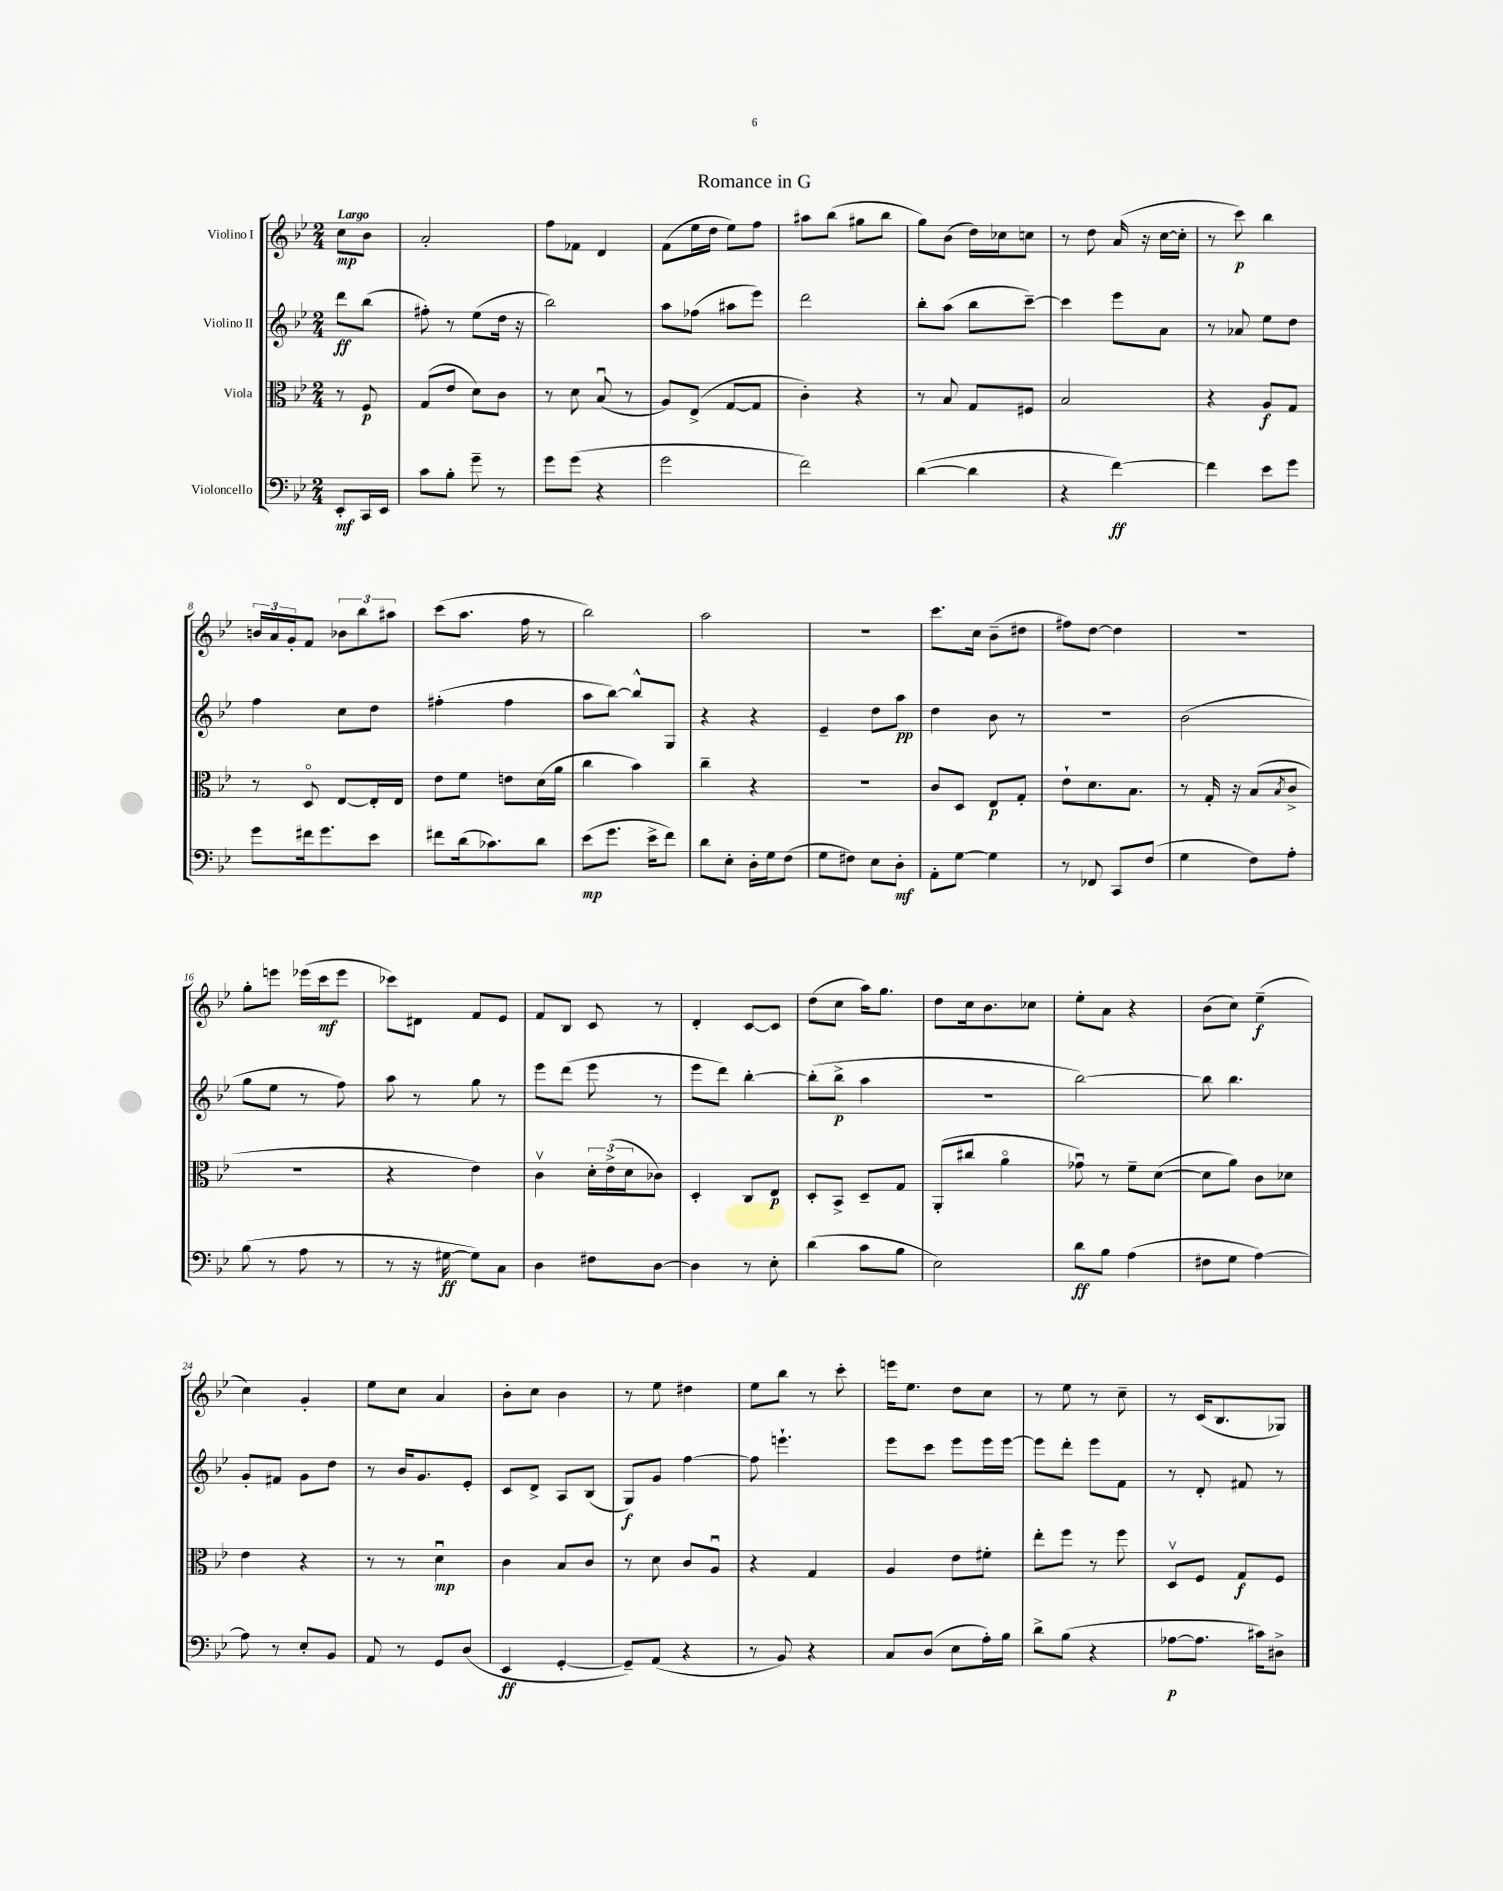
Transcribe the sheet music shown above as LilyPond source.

\header { title = "Romance in G" }
<<
\new StaffGroup <<
\new Staff = "s0" \with { instrumentName = "Violino I" } {
    \clef treble \key bes \major \numericTimeSignature \time 2/4 \partial 4 \tempo "Largo"
    c''8\mp bes'8 |
    a'2-. |
    f''8 fes'8 d'4 |
    f'8( ees''16 d''16 ees''8) f''8 |
    ais''8 bes''8( gis''8 bes''8 |
    g''8) bes'8( d''16) ces''16 c''8 |
    r8 d''8 a'16( r16 c''16~ c''16-. |
    r8 c'''8\p) bes''4 |
    \tuplet 3/2 { b'16 a'16 g'16-. } f'8 \tuplet 3/2 { bes'8 bes''8 ais''8 } |
    c'''8( a''8. f''16 r8 |
    bes''2) |
    a''2 |
    r2 |
    c'''8. c''16 bes'8--( dis''8 |
    fis''8) d''8~ d''4 |
    r2 |
    g''8-. e'''8 ees'''16( c'''16\mf ees'''8 |
    ces'''8) dis'8 f'8 ees'8 |
    f'8 bes8 c'8 r8 |
    d'4-. c'8~ c'8 |
    d''8( c''8 a''16) g''8. |
    d''8 c''16 bes'8. ces''8 |
    ees''8-. a'8 r4 |
    bes'8( c''8) ees''4--\f( |
    c''4) g'4-. |
    ees''8 c''8 a'4 |
    bes'8-. c''8 bes'4 |
    r8 ees''8 dis''4 |
    ees''8 bes''8 r8 c'''8-. |
    e'''16 ees''8. d''8 c''8 |
    r8 ees''8 r8 c''8-- |
    r8 c'16( bes8. ges8) \bar "|." |
}
\new Staff = "s1" \with { instrumentName = "Violino II" } {
    \clef treble \key bes \major \numericTimeSignature \time 2/4 \partial 4
    d'''8\ff bes''8( |
    fis''8-.) r8 ees''8( d''16 r16 |
    bes''2) |
    a''8 fes''8( ais''8 ees'''8) |
    d'''2 |
    bes''8-. a''8( bes''8 c'''8~--) |
    c'''4 ees'''8 a'8 |
    r8 aes'8 ees''8 d''8 |
    f''4 c''8 d''8 |
    fis''4-.( fis''4 |
    a''8 bes''8~) bes''8-^ g8 |
    r4 r4 |
    ees'4-- d''8 a''8\pp |
    d''4 bes'8 r8 |
    r2 |
    bes'2( |
    g''8 ees''8 r8 f''8) |
    a''8 r8 g''8 r8 |
    ees'''8 d'''8( ees'''8 r8 |
    ees'''8 d'''8) bes''4~-. |
    bes''8-.( bes''8->\p a''4 |
    R2 |
    bes''2~) |
    bes''8 bes''4. |
    g'8-. fis'8 g'8 d''8 |
    r8 bes'16 g'8. ees'8-. |
    c'8 d'8-> a8 bes8( |
    g8\f) g'8 f''4~ |
    f''8 e'''4.-! |
    ees'''8 c'''8 ees'''8 ees'''16 ees'''16~ |
    ees'''8 d'''8-. ees'''8 f'8 |
    r8 d'8-. fis'8 r8 \bar "|." |
}
\new Staff = "s2" \with { instrumentName = "Viola" } {
    \clef alto \key bes \major \numericTimeSignature \time 2/4 \partial 4
    r8 f8\p |
    g8( ees'8 d'8) c'8 |
    r8 d'8 bes8\downbow( r8 |
    a8) ees8->( g8~ g8 |
    c'4-.) r4 |
    r8 bes8 g8 fis8 |
    bes2 |
    r4 a8\f g8 |
    r8 d8\flageolet ees8~ ees16-. ees16 |
    ees'8 f'8 e'8 d'16( a'16 |
    c''4 bes'4) |
    c''4-- r4 |
    r2 |
    c'8 d8 ees8\p g8-. |
    ees'8-! d'8. bes8. |
    r8 g16-. r16 bes8( \acciaccatura { bes8 } c'8-> |
    R2 |
    r4 ees'4) |
    c'4\upbow \tuplet 3/2 { d'16-. ees'16->( d'16 } ces'8) |
    d4-. c8 ees8\p |
    d8-. bes,8-> d8-- g8 |
    a,8-.( cis''8 a'4\flageolet |
    ges'8\downbow) r8 f'8-- d'8~( |
    d'8 a'8) c'8 des'8 |
    ees'4 r4 |
    r8 r8 d'4\downbow\mp |
    c'4 bes8 c'8 |
    r8 d'8 c'8 a8\downbow |
    r4 g4 |
    a4 ees'8 fis'8-. |
    ees''8-. f''8 r8 f''8 |
    d8\upbow f8 g8\f f8 \bar "|." |
}
\new Staff = "s3" \with { instrumentName = "Violoncello" } {
    \clef bass \key bes \major \numericTimeSignature \time 2/4 \partial 4
    ees,8-.\mf c,16 ees,16 |
    c'8 bes8-. g'8-- r8 |
    g'8 g'8( r4 |
    g'2 |
    f'2) |
    d'4~( d'4 |
    r4 f'4~\ff) |
    f'4 ees'8 g'8 |
    g'8 fis'16 g'8. ees'8 |
    fis'8 d'16( ces'8.) d'8 |
    ees'8\mp( g'8. ees'16-> f'8) |
    d'8 ees8-. d16-. g16 f8( |
    g8 fis8) ees8 d8-.\mf |
    a,8-. g8~ g4 |
    r8 fes,8 c,8 f8( |
    g4 f8) a8-. |
    bes8( r8 a8 r8 |
    r8 r16 gis16~\ff gis8) c8 |
    d4 fis8 d8~ |
    d4 r8 ees8-. |
    d'4( c'8 bes8 |
    ees2) |
    d'8\ff bes8 a4( |
    fis8 g8 a4~) |
    a8 r8 ees8-. bes,8 |
    a,8 r8 g,8 d8( |
    ees,4\ff g,4~-. |
    g,8--) a,8( r4 |
    r8 bes,8) r4 |
    c8 d8( ees8 a16-.) bes16 |
    d'8-> bes8( r4 |
    aes8~\p aes8. cis'16) dis8-> \bar "|." |
}
>>
>>
